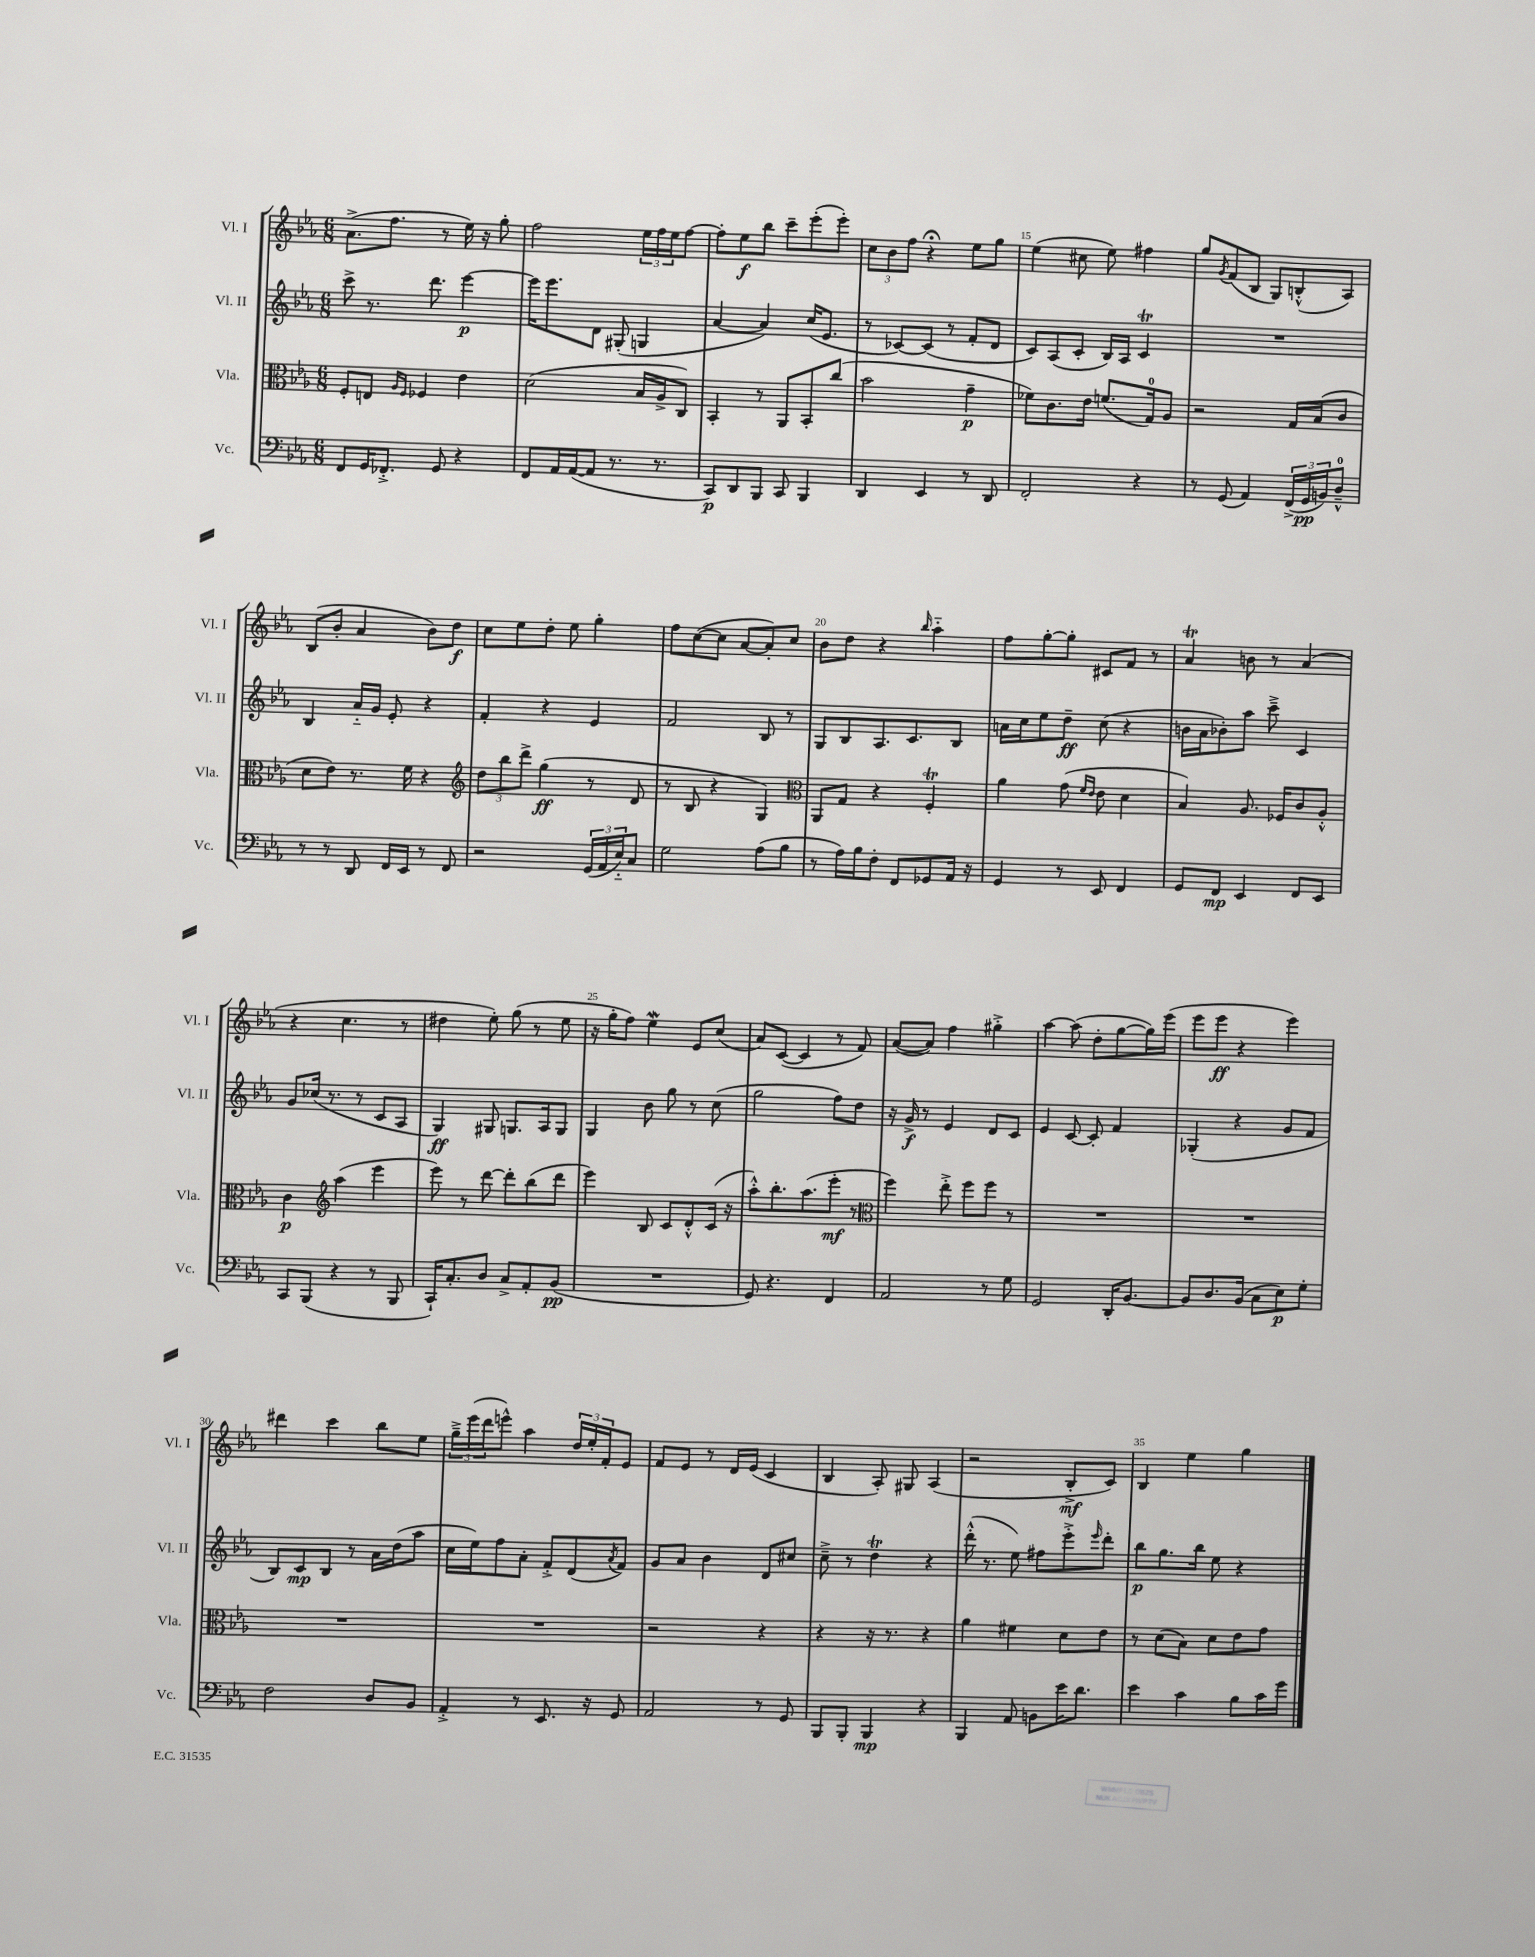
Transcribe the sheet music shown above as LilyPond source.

<<
\new StaffGroup <<
\new Staff = "s0" \with { instrumentName = "Vl. I" shortInstrumentName = "Vl. I" } {
    \clef treble \key ees \major \numericTimeSignature \time 6/8
    aes'8.->( f''8. r8 ees''16) r16 g''8-. |
    f''2 \tuplet 3/2 { ees''16 f''16 ees''16 } f''8~ |
    f''8-. ees''8\f bes''8 c'''8-- ees'''8-.( ees'''8-.) |
    \tuplet 3/2 { c''8 bes'8 f''8 } r4\fermata ees''8 g''8 |
    ees''4( cis''8 ees''8) fis''4 |
    g''8 \acciaccatura { g'8 } f'8( bes8 g8) b8-.-^( aes8) |
    bes8( bes'8-. aes'4 bes'8) d''8\f |
    c''8 ees''8 d''8-. ees''8 g''4-. |
    f''8 c''8~( c''8 aes'8~ aes'8-.) c''8 |
    bes'8 d''8 r4 \grace { bes''16 } aes''4-_ |
    f''8 g''8~-. g''8-. cis'8 f'8 r8 |
    aes'4\trill b'8 r8 aes'4( |
    r4 c''4. r8 |
    dis''4 ees''8-.) g''8( r8 ees''8 |
    r16 g''16-. f''8) ees''4\mordent ees'8 c''8( |
    aes'8) c'8~( c'4 r8 f'8) |
    aes'8~( aes'8) f''4 gis''4-.-> |
    aes''4~ aes''8( d''8-. g''8~ g''16) ees'''16( |
    ees'''8 ees'''8\ff r4 ees'''4) |
    dis'''4 c'''4 bes''8 ees''8 |
    \tuplet 3/2 { g''16---> ees'''16( d'''16 } e'''8-^) aes''4 \tuplet 3/2 { d''16 ees''16-. f'16-. } ees'8 |
    f'8 ees'8 r8 d'16 ees'16( c'4 |
    bes4 aes8-.) gis8 aes4( |
    r2 bes8-.->\mf c'8) |
    bes4 ees''4 g''4 \bar "|." |
}
\new Staff = "s1" \with { instrumentName = "Vl. II" shortInstrumentName = "Vl. II" } {
    \clef treble \key ees \major \numericTimeSignature \time 6/8
    c'''8-> r8. d'''8. ees'''4~\p |
    ees'''16 ees'''8. d'8 gis8-.( g4 |
    aes'4~ aes'4) c''16( ees'8. |
    r8 ces'8~) ces'8( r8 f'8-. d'8 |
    c'8) aes8( c'8-. bes16) aes16 c'4\trill |
    R2. |
    bes4 aes'16-_ g'16 ees'8-. r4 |
    f'4-. r4 ees'4 |
    f'2 bes8 r8 |
    g8 bes8 aes8. c'8. bes8 |
    a'16 c''16 ees''8 d''8--\ff c''8( r4 |
    b'16 aes'16 bes'8-.) aes''8 c'''8---> c'4 |
    g'8 ces''16( r8. r8 c'8 aes8 |
    g4\ff) gis8 g8. aes16 g8 |
    g4 bes'8 g''8 r8 c''8( |
    g''2 f''8) d''8 |
    r16 g'16->\f r8 ees'4 d'8 c'8 |
    ees'4 c'8~ c'8-. f'4 |
    ges4-.( r4 g'8 f'8 |
    bes8) c'8\mp bes8 r8 aes'16 d''16( aes''8 |
    c''16 ees''16) f''8 aes'8-. f'8-.-> d'8( \acciaccatura { aes'8 } f'8) |
    g'8 aes'8 bes'4 d'8 cis''8 |
    c''8---> r8 d''4\trill r4 |
    d'''16-.-^( r8. ees''8) fis''8 ees'''8-.-> \grace { ees'''16 } d'''8-. |
    bes''8\p g''8. bes''16 ees''8 r4 \bar "|." |
}
\new Staff = "s2" \with { instrumentName = "Vla." shortInstrumentName = "Vla." } {
    \clef alto \key ees \major \numericTimeSignature \time 6/8
    f8-. e8 \grace { aes16 f16 } fes4 ees'4 |
    d'2( bes16 aes16-> c8) |
    bes,4-. r8 aes,8 bes,8-. c''8( |
    bes'2 g'4--\p |
    fes'8) c'8. ees'16 f'8.( g16-0) aes8 |
    r2 g16 bes16( c'8 |
    d'8 ees'8) r8. f'16 r4 |
    \clef treble \tuplet 3/2 { d''8 bes''8 d'''8-> } g''4\ff( r8 d'8 |
    r8 bes8 r4 g4) |
    \clef alto aes,8 g8 r4 f4-.\trill |
    aes'4 g'8( \grace { f'16 ees'16 } ees'8 d'4 |
    bes4) aes8. fes16 c'8 aes8-.-^ |
    c'4\p \clef treble aes''4( ees'''4 |
    ees'''8) r8 d'''8~ d'''8-. bes''8( d'''8 |
    ees'''4) bes8 c'8 d'8-.-^ c'16( r16 |
    aes''8-.-^) bes''8.-. aes''8.( ees'''8-.\mf r8 |
    \clef alto f''4) ees''8-.-> f''8 f''8 r8 |
    R2. |
    R2. |
    R2. |
    R2. |
    r2 r4 |
    r4 r16 r8. r4 |
    aes'4 fis'4 d'8 ees'8 |
    r8 d'8( bes8) d'8 ees'8 g'8 \bar "|." |
}
\new Staff = "s3" \with { instrumentName = "Vc." shortInstrumentName = "Vc." } {
    \clef bass \key ees \major \numericTimeSignature \time 6/8
    f,8 g,16 fes,8.-.-> g,8 r4 |
    f,8 aes,16 aes,16~( aes,8 r8. r8. |
    c,8\p) d,8 bes,,8 c,8 bes,,4 |
    d,4 ees,4 r8 d,8 |
    f,2-. r4 |
    r8 g,8( aes,4) \tuplet 3/2 { f,16->( g,16\pp b,16) } d8-0---^ |
    r8 r8 d,8 f,16 ees,16 r8 f,8 |
    r2 \tuplet 3/2 { g,16( aes,16 ees16-_) } c8 |
    g2 aes8( bes8 |
    r8 aes16) bes16 f8-. f,8 ges,8 aes,16 r16 |
    g,4 r8 ees,8 f,4 |
    g,8 f,8\mp ees,4 f,8 ees,8 |
    c,8 bes,,8( r4 r8 bes,,8 |
    c,16-!) c8.-. d8 c8-> aes,8-. bes,8\pp( |
    R2. |
    g,8) r4. f,4 |
    aes,2 r8 g8 |
    g,2 d,16-. bes,8.~ |
    bes,8 d8. bes,16( c8 ees8\p) g8-. |
    f2 d8 bes,8 |
    aes,4-.-> r8 ees,8. r16 g,8 |
    aes,2 r8 g,8 |
    bes,,8 bes,,8-. bes,,4\mp r4 |
    bes,,4 aes,8 b,8 ees'16 d'8. |
    ees'4 c'4 bes8 c'16 g'16 \bar "|." |
}
>>
>>
\layout { \context { \Score currentBarNumber = #11 \override BarNumber.break-visibility = ##(#f #t #t) barNumberVisibility = #(every-nth-bar-number-visible 5) } }
